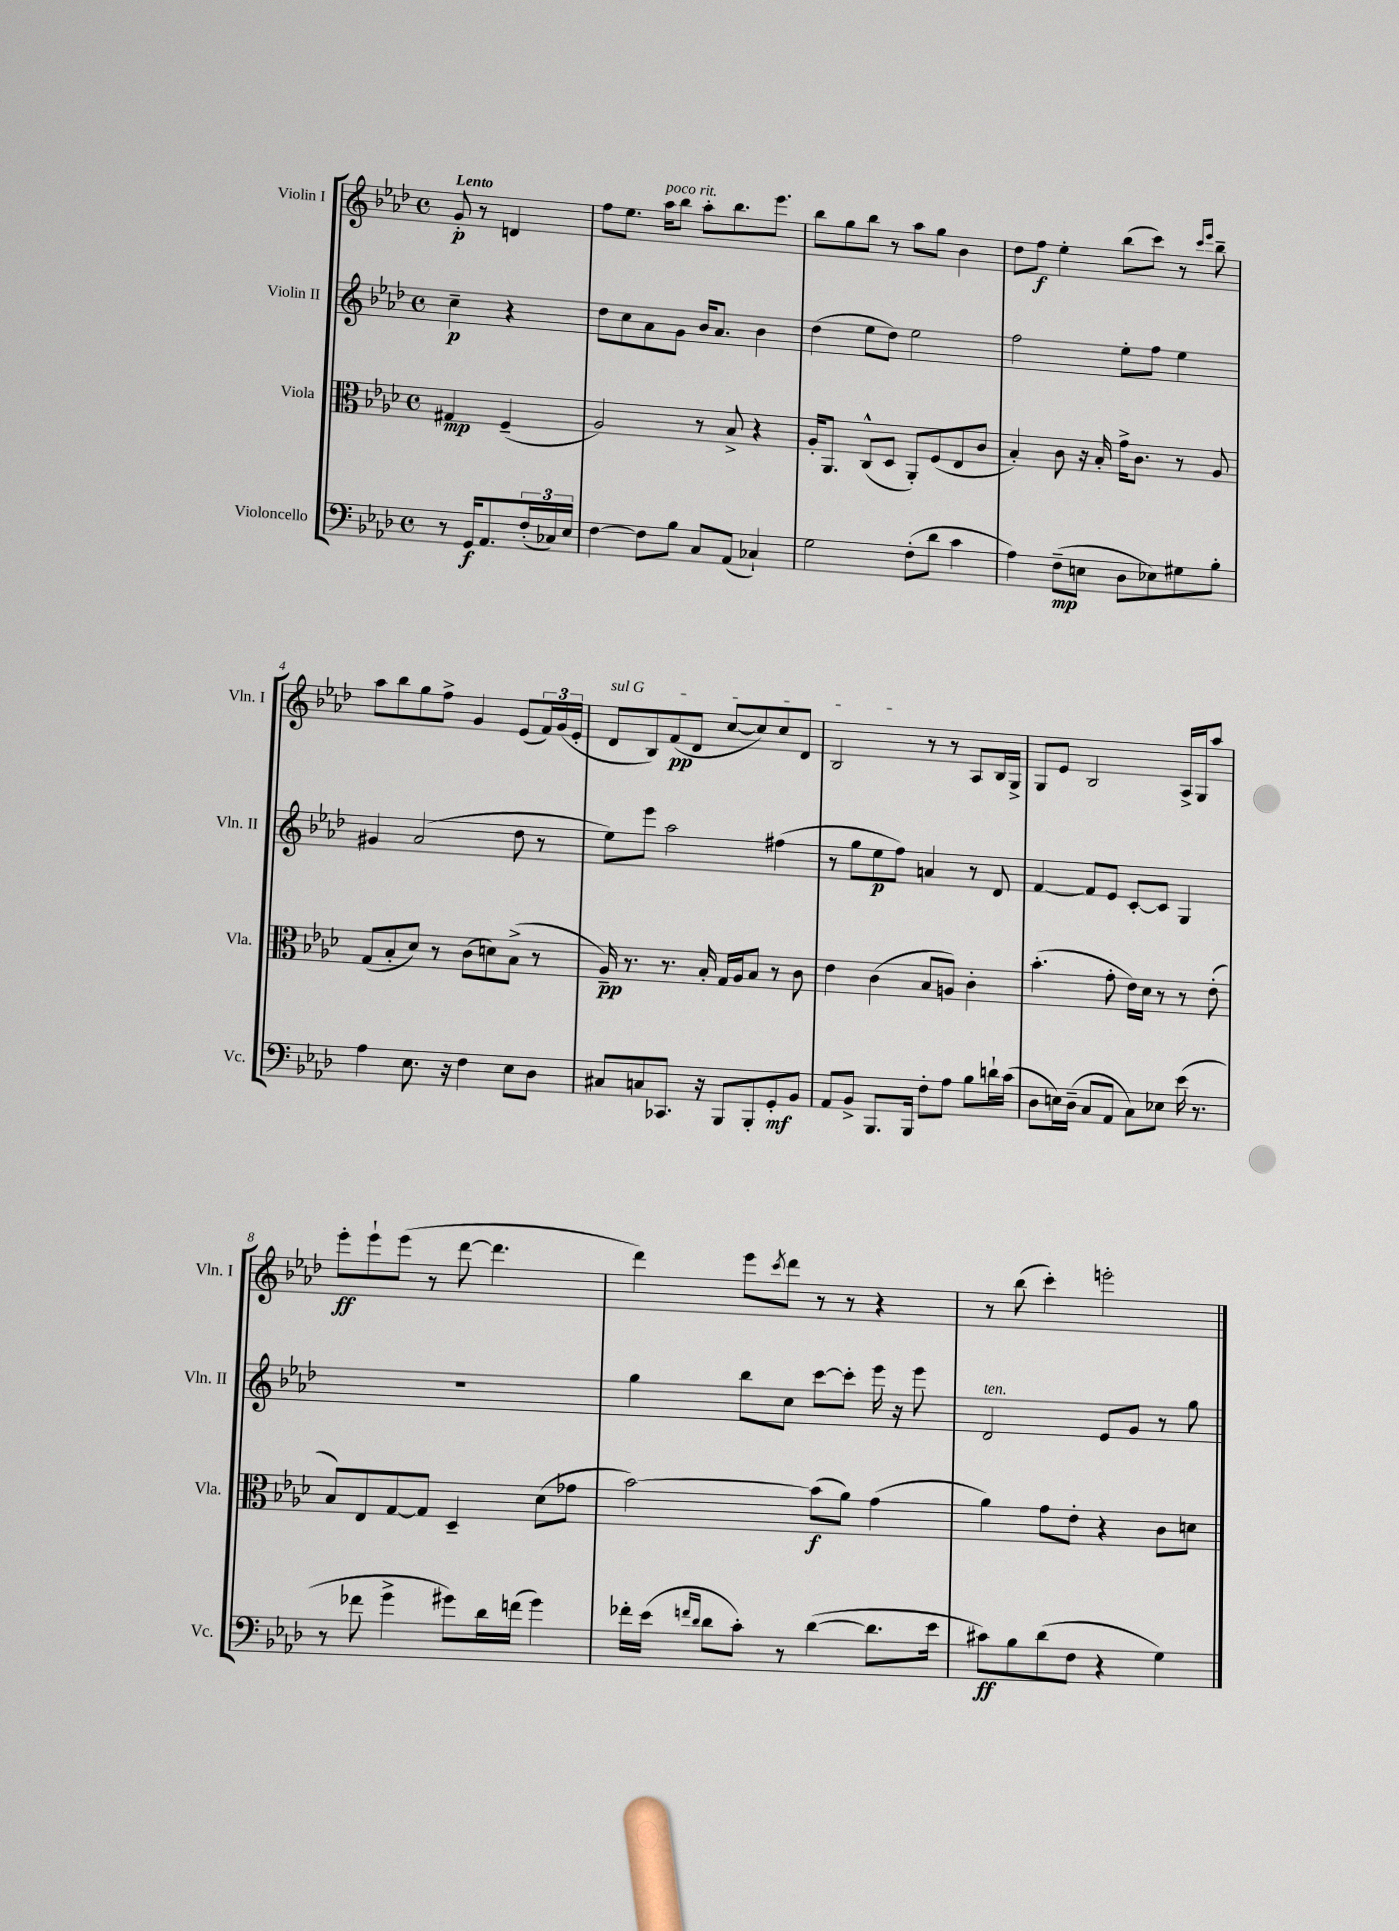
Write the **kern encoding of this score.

**kern	**dynam	**kern	**dynam	**kern	**dynam	**kern	**dynam
*part4	*part4	*part3	*part3	*part2	*part2	*part1	*part1
*staff4	*staff4	*staff3	*staff3	*staff2	*staff2	*staff1	*staff1
*I"Violoncello	*	*I"Viola	*	*I"Violin II	*	*I"Violin I	*
*I'Vc.	*	*I'Vla.	*	*I'Vln. II	*	*I'Vln. I	*
*clefF4	*	*clefC3	*	*clefG2	*	*clefG2	*
*k[b-e-a-d-]	*	*k[b-e-a-d-]	*	*k[b-e-a-d-]	*	*k[b-e-a-d-]	*
*M4/4	*	*M4/4	*	*M4/4	*	*M4/4	*
*met(c)	*	*met(c)	*	*met(c)	*	*met(c)	*
=	=	=	=	=	=	=	=
!	!	!	!	!	!	!LO:TX:a:B:t=Lento	!
8r	.	4G#X/	mp	4cc~\	p	8g'/	p
16GG/KL	f	.	.	.	.	8r	.
8.AA-/	.	.	.	.	.	.	.
.	.	(4F~/	.	4r	.	4dn/	.
(24F'/L	.	.	.	.	.	.	.
24C-X/)	.	.	.	.	.	.	.
24E-/JJ	.	.	.	.	.	.	.
=1	=1	=1	=1	=1	=1	=1	=1
[4F\	.	2A-/)	.	8dd-\L	.	8ff\L	.
.	.	.	.	8cc\	.	8.ee-\J	.
8F\L]	.	.	.	8a-\	.	.	.
!	!	!	!	!	!	!LO:TX:a:i:t=poco rit.	!
.	.	.	.	.	.	16aa-\KL	.
8B-\J	.	.	.	8g\J	.	8bb-\J	.
8C/L	.	8r	.	16b-/KL	.	8aa-'\L	.
.	.	.	.	8.a-/J	.	.	.
(8AA-/J	.	8B-^/	.	.	.	8.bb-\	.
4C-X`/)	.	4r	.	4b-\	.	.	.
.	.	.	.	.	.	8.eee-\J	.
=2	=2	=2	=2	=2	=2	=2	=2
2G\	.	16A-'/KL	.	(4dd-\	.	8bb-\L	.
.	.	8.AA-/J	.	.	.	.	.
.	.	.	.	.	.	8gg\	.
.	.	(8C^^/L	.	8ee-\L	.	8bb-\J	.
.	.	8D-/J	.	8dd-\J)	.	8r	.
(8F'\L	.	8AA-'/L)	.	2ee-\	.	8aa-\L	.
8d-\J	.	(8F/	.	.	.	8gg\J	.
4c\	.	8E-/	.	.	.	4b-\	.
.	.	8c/J	.	.	.	.	.
=3	=3	=3	=3	=3	=3	=3	=3
4A-\)	.	4B-'/)	.	2ff\	.	8dd-\L	.
.	.	.	.	.	.	8ff\J	f
(8F~\L	mp	8c\	.	.	.	4ee-'\	.
8En\J	.	16r	.	.	.	.	.
.	.	16B-'/	.	.	.	.	.
8D-\L	.	16g^\KL	.	8ee-'\L	.	(8bb-\L	.
.	.	8.c\J	.	.	.	.	.
8E-X\)	.	.	.	8ff\J	.	8ccc\J)	.
8G#X\	.	8r	.	4ee-\	.	8r	.
.	.	.	.	.	.	16qqccc/LL	.
.	.	.	.	.	.	16qqeee-/JJ	.
8B-'\J	.	8A-/	.	.	.	8bb-~\	.
!!LO:LB:g=z
=4	=4	=4	=4	=4	=4	=4	=4
4A-\	.	(8G/L	.	4g#X/	.	8aa-\L	.
.	.	8B-'/	.	.	.	8bb-\	.
8.E-\	.	8d-/J)	.	(2a-/	.	8gg\	.
.	.	8r	.	.	.	8ff^\J	.
16r	.	.	.	.	.	.	.
4F\	.	(8c\L	.	.	.	4g/	.
.	.	8dn\)	.	.	.	.	.
8E-\L	.	(8B-^\J	.	8dd-\	.	(8e-/L	.
8D-\J	.	8r	.	8r	.	24f/L)	.
.	.	.	.	.	.	(24g/	.
.	.	.	.	.	.	24e-'/JJ	.
=5	=5	=5	=5	=5	=5	=5	=5
!	!	!	!	!	!	!LO:TX:a:i:t=sul G	!
8C#X/L	.	16A-~/)	pp	8ee-\L)	.	8d-/L	.
.	.	8.r	.	.	.	.	.
8Cn/	.	.	.	8eee-\J	.	8B-/)	.
8.CC-X/J	.	8.r	.	2aa-\	.	(8f/	pp
.	.	.	.	.	.	8d-/J	.
16r	.	16B-'/	.	.	.	.	.
8BBB-/L	.	16G/LL	.	.	.	[8cc/L	.
.	.	16A-/J	.	.	.	.	.
8BBB-'/	.	8B-/J	.	.	.	8cc/])	.
8GG'/	mf	8r	.	(4ff#X\	.	8cc/	.
8BB-/J	.	8c\	.	.	.	8d-/J	.
=6	=6	=6	=6	=6	=6	=6	=6
8AA-/L	.	4e-\	.	8r	.	2B-/	.
8BB-^/J	.	.	.	8gg\L	.	.	.
8.BBB-/L	.	(4c\	.	8ee-\	p	.	.
.	.	.	.	8ff\J)	.	.	.
16BBB-/Jk	.	.	.	.	.	.	.
8F'\L	.	8B-/L	.	4an/	.	8r	.
8A-\J	.	8An/J)	.	.	.	8r	.
8B-\L	.	4c'\	.	8r	.	8A-/L	.
16dn`\L	.	.	.	8d-/	.	16B-/L	.
(16c\JJ	.	.	.	.	.	16G^/JJ	.
=7	=7	=7	=7	=7	=7	=7	=7
8D-\L	.	(4.b-'\	.	[4f/	.	8G/L	.
16En\L)	.	.	.	.	.	8e-/J	.
(16D-~\JJ	.	.	.	.	.	.	.
8C/L	.	.	.	8f/L]	.	2B-/	.
8AA-/J	.	8g'\	.	8e-/J	.	.	.
8C\L)	.	16e-\LL)	.	[8c'/L	.	.	.
.	.	16d-\JJ	.	.	.	.	.
8E-X\J	.	8r	.	8c/J]	.	.	.
(16e-\	.	8r	.	4G/	.	16A-^/LL	.
8.r	.	.	.	.	.	16G/J	.
.	.	(8e-'\	.	.	.	8aa-/J	.
!!LO:LB:g=z
=8	=8	=8	=8	=8	=8	=8	=8
8r	.	8B-/L)	.	1r	.	8eee-'\L	ff
8f-X\	.	8E-/	.	.	.	8eee-`\	.
4g^\	.	[8G/	.	.	.	(8eee-\J	.
.	.	8G/J]	.	.	.	8r	.
8g#X\L)	.	4D-~/	.	.	.	[8ddd-\	.
16d-\L	.	.	.	.	.	4.ddd-\]	.
(16fn\JJ	.	.	.	.	.	.	.
4g#\)	.	(8d-\L	.	.	.	.	.
.	.	8g-X\J	.	.	.	.	.
=9	=9	=9	=9	=9	=9	=9	=9
16f-X'\LL	.	[2b-\)	.	4gg\	.	4ddd-\)	.
(16e-\JJ	.	.	.	.	.	.	.
16qqfn/LL	.	.	.	.	.	.	.
16qqd-/JJ	.	.	.	.	.	.	.
8d-\L	.	.	.	.	.	.	.
8c'\J)	.	.	.	8bb-\L	.	8eee-\L	.
.	.	.	.	.	.	8qccc/	.
8r	.	.	.	8cc\J	.	8ddd-\J	.
([4d-\	.	(8b-\L]	f	[8ccc\L	.	8r	.
.	.	8a-\J)	.	8ccc'\J]	.	8r	.
8.d-\L]	.	(4g\	.	16eee-\	.	4r	.
.	.	.	.	16r	.	.	.
.	.	.	.	8eee-\	.	.	.
16e-\Jk	.	.	.	.	.	.	.
=10	=10	=10	=10	=10	=10	=10	=10
!	!	!	!	!LO:TX:a:i:t=ten.	!	!	!
8c#X\L)	ff	4a-\)	.	2d-/	.	8r	.
8B-\	.	.	.	.	.	(8bb-\	.
(8d-\	.	8g\L	.	.	.	4ccc'\)	.
8F\J	.	8e-'\J	.	.	.	.	.
4r	.	4r	.	8e-/L	.	2eeen'\	.
.	.	.	.	8g/J	.	.	.
4G\)	.	8c\L	.	8r	.	.	.
.	.	8dn\J	.	8gg\	.	.	.
==	==	==	==	==	==	==	==
*-	*-	*-	*-	*-	*-	*-	*-
